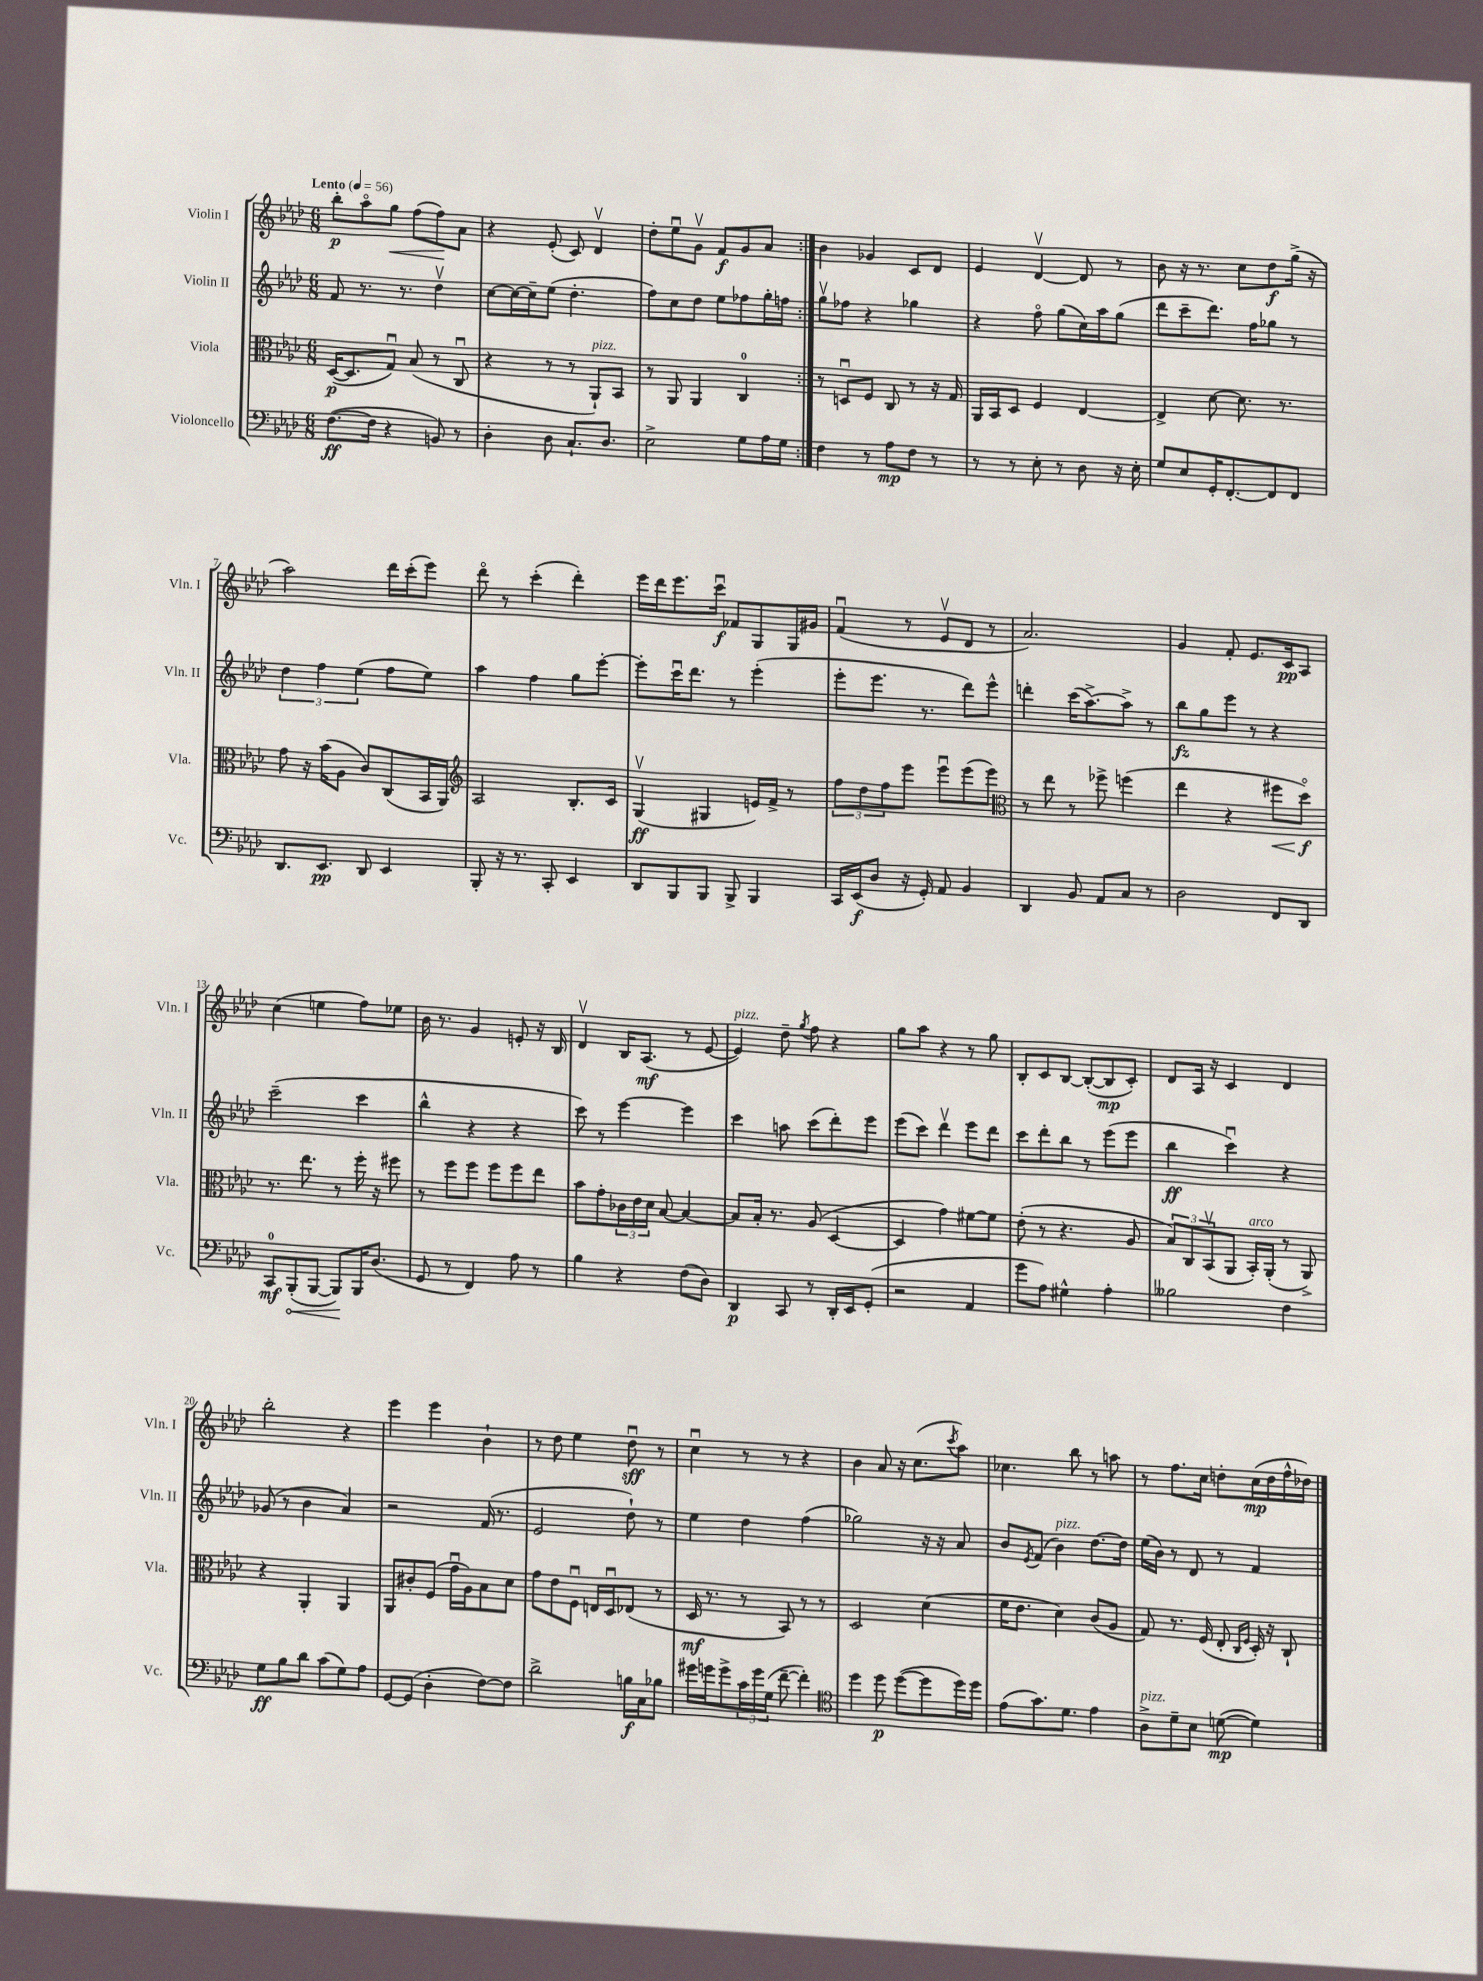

**kern	**kern	**kern	**kern
*staff4	*staff3	*staff2	*staff1
*clefF4	*clefC3	*clefG2	*clefG2
*k[b-e-a-d-]	*k[b-e-a-d-]	*k[b-e-a-d-]	*k[b-e-a-d-]
*M6/8	*M6/8	*M6/8	*M6/8
*MM56	*MM56	*MM56	*MM56
([8.F	([16D-	8f	8bb-'
.	8.D-]	.	.
.	.	8.r	8aa-o
16F]	.	.	.
4r	8Gu)	.	8gg
.	.	8.r	.
.	(8B-	.	(8ff
8BB)	8r	4dd-v	8ff)
8r	8Cu	.	8a-
=	=	=	=
4D-'	4r	[8cc	4r
.	.	16cc_	.
.	.	16cc~]	.
8D-	8r	(8ee-	(8e-'
8.C`	8r	4.dd-'	8c)
.	8AA-`)	.	4d-v
8.D-	.	.	.
.	8BB-	.	.
=	=	=	=
2E-^	8r	8ff)	8dd-'
.	8AA-	8cc	8ee-u
.	4AA-	8dd-	8gv
.	.	8ee-	8f
8G	4C	8ff-	8g
16A-	.	16gg'	8a-
16G	.	16ff	.
=:|!	=:|!	=:|!	=:|!
4F	8r	8ggv	4b-
.	8Du	8ff-	.
8r	8F	4r	4g-
8A-	8C	.	.
8F	8r	4gg-	8c
8r	16r	.	8d-
.	16G	.	.
=	=	=	=
8r	16AA-	4r	4e-
.	16BB-	.	.
8r	8D-	.	.
8E-'	4F	8ffo	[4d-v
8r	.	(8gg	.
8D-	[4E-	16cc)	8d-]
.	.	16aa-	.
16r	.	(8gg	8r
16E-'	.	.	.
=	=	=	=
8G	4E-^]	8ddd-	8b-
8E-	.	8ccc~	16r
.	.	.	8.r
16GG'	[8d-	8.ddd-)	.
[8.FF'	.	.	.
.	8.d-]	.	8cc
.	.	16ff	.
8FF]	.	8gg-	8dd-
.	8.r	.	.
8FF	.	8r	(16gg^
.	.	.	16r
=	=	=	=
8.DD-	8g	6dd-	2aa-)
.	16r	.	.
.	.	6ff	.
8.EE-	(16b-	.	.
.	8A-	.	.
.	.	(6ee-	.
8DD-	8c)	.	.
4EE-	(8C	8ff	16ddd-
.	.	.	(16ccc'
.	16BB-	8ee-)	8eee-)
.	16AA-)	.	.
=	=	=	=
*	*clefG2	*	*
8BBB-'	2A-	4aa-	8ddd-o
16r	.	.	8r
8.r	.	.	.
.	.	4ff	(4ccc'
8CC'	.	.	.
4EE-	8.B-'	8gg	4ddd-')
.	.	[8eee-'	.
.	16c	.	.
=	=	=	=
8DD-	(4Gv	8eee-']	16eee-
.	.	.	16ddd-
8BBB-	.	16cccu	8.eee-
.	.	8.ddd-	.
8BBB-	4G#	.	.
.	.	.	16cccu
8BBB-^	.	8r	8f-
4BBB-	16e)	(4eee-'	8G
.	16f^	.	.
.	8r	.	16G
.	.	.	16g#
=	=	=	=
16CC	12ff	8eee-'	(4fu
(16EE-	.	.	.
.	12dd-	.	.
8D-	.	8.eee-	.
.	12ff	.	.
16r	8eee-	.	8r
16GG')	.	8.r	.
8AA-	8eee-u	.	8e-v
4BB-	(8eee-	8ddd-)	8d-
.	8eee-)	8eee-^^	8r
=	=	=	=
*	*clefC3	*	*
4DD-	8r	4ddd'	2.a-)
.	8ee-	.	.
8BB-	8r	(16ccc	.
.	.	[8.aa-^)	.
8AA-	8ff-^	.	.
8C	(4ff	8aa-^]	.
8r	.	8r	.
=	=	=	=
2D-	4ee-	8bb-	4g
.	.	8gg	.
.	4r	8eee-	8f'
.	.	8r	8.e-
8FF	8ff#	4r	.
.	.	.	16c
8DD-	8dd-o)	.	8A-
=	=	=	=
8CC	8.r	(2ccc~	(4cc
(8BBB-'	.	.	.
.	8.ee-	.	.
[8BBB-	.	.	4ee
8BBB-])	8r	.	.
16BBB-	16ff'	4ccc	8ff)
(8.D-	16r	.	.
.	8ff#	.	8ee-
=	=	=	=
8GG	8r	4bb-^^	16b-
.	.	.	8.r
8r	8ff	.	.
4FF)	8ff	4r	4g
.	8ff	.	.
8A-	8ff	4r	8e'
8r	8ee-	.	16r
.	.	.	16B-
=	=	=	=
4B-	8b-	8ccc)	4d-v
.	8g'	8r	.
4r	24c-	[4eee-	16B-
.	24e-	.	.
.	.	.	(8.A-
.	24d-	.	.
.	[8B-	.	.
(8F	4B-_	4eee-]	8r
8D-)	.	.	[8e-
=	=	=	=
4DD-	8B-]	4ccc	4e-])
.	16B-'	.	.
.	8.r	.	.
8CC	.	8aa	8dd-~
.	.	.	8qgg
8r	(8A-	(8ccc	8ff
16DD-'	[4D-	8ddd-')	4r
16EE-	.	.	.
(8GG'	.	8eee-	.
=	=	=	=
2r	4D-]	(8eee-	8gg
.	.	8ccc)	8aa-
.	4g)	4ddd-v	4r
4AA-	[8f#	8eee-	8r
.	8f#]	8ddd-	8gg
=	=	=	=
8g	(8e-'	8ccc	8B-'
8A-)	8r	8ddd-'	8c
4G#^^	4.r	8bb-	[8B-
.	.	8r	(8B-'_
4A-'	.	(8eee-	8B-]
.	8A-	8eee-	8c')
=	=	=	=
2B--	12B-)	4bb-	8d-
.	12C	.	.
.	.	.	16A-
.	(12BB-v	.	.
.	.	.	16r
.	8AA-	4cccu)	4c
.	16BB-')	.	.
.	(16AA-'	.	.
4F	8r	4r	4d-
.	8AA-^)	.	.
=	=	=	=
8G	4r	(8g-	2bb-'
8B-	.	8r	.
8d-	4AA-'	4b-	.
(8c	.	.	.
8G)	4AA-	4a-)	4r
8A-	.	.	.
=	=	=	=
[8GG	8AA-	2r	4eee-
(8GG]	8c#'	.	.
4D-'	(8F	.	4eee-
.	16gu	.	.
.	16A-)	.	.
[8F)	8B-	(16f	4b-`
.	.	8.r	.
8F]	8d-	.	.
=	=	=	=
2d-^	8g	2e-	8r
.	8e-	.	8dd-
.	8Fu	.	4ee-
.	16E	.	.
.	16D-u	.	.
16B	(8E-	8dd-`)	8dd-u
16C	.	.	.
8B-	8r	8r	8r
=	=	=	=
16g#	16D-	4ee-	4ccu
16g	8.r	.	.
8g^	.	.	.
24c	8r	4dd-	8r
24g	.	.	.
(24G	.	.	.
[8f~	8BB-)	.	8r
4f'])	8r	(4ff	4r
.	8r	.	.
=	=	=	=
*clefC4	*	*	*
4dd-	2D-	2gg-)	4b-
8dd-	.	.	8a-
([8dd-	.	.	16r
.	.	.	(8.cc
8dd-]	(4d-	16r	.
.	.	16r	.
.	.	.	8qccc
16dd-)	.	8a-	8aa-)
16dd-	.	.	.
=	=	=	=
(8e-	16f	8b-	4.cc-
.	8.e-	.	.
.	.	8qe-	.
8.g)	.	(8f	.
.	4d-)	4b-)	.
8.d-	.	.	.
.	.	.	8bb-
4e-	(8c	[8.dd-	8r
.	8A-	.	8aa
.	.	16dd-]	.
=	=	=	=
8A-^	8G)	(16ee-	8r
.	.	16b-)	.
8d-~	8.r	8r	8.ff
8B-	.	8d-	.
.	(16F	.	16cc
([8d	8E-'	8r	8dd'
.	16qqC	.	.
.	16qqF	.	.
4d])	16D-')	4f	(16cc
.	16r	.	16dd
.	8C`	.	16ff^^
.	.	.	16dd-)
==	==	==	==
*-	*-	*-	*-
